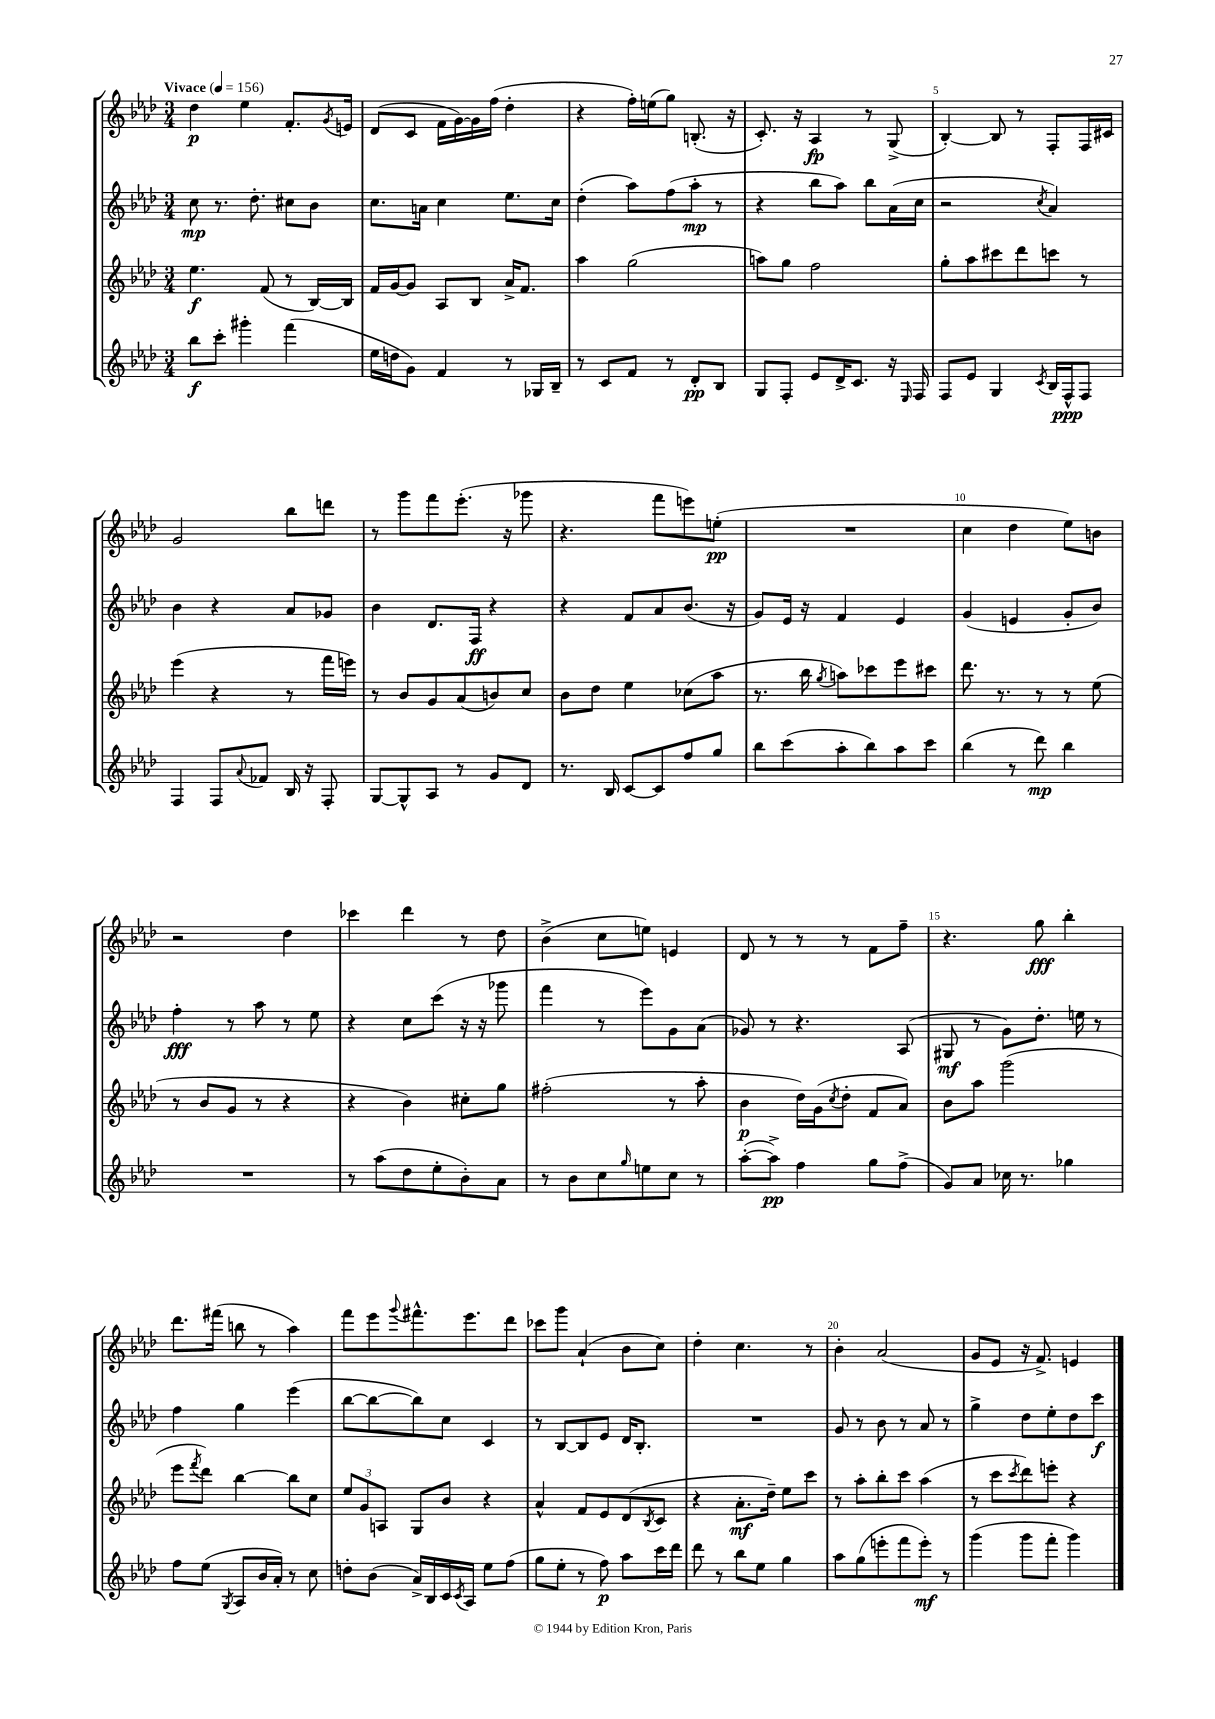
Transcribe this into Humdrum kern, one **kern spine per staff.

**kern	**kern	**kern	**kern
*staff4	*staff3	*staff2	*staff1
*clefG2	*clefG2	*clefG2	*clefG2
*k[b-e-a-d-]	*k[b-e-a-d-]	*k[b-e-a-d-]	*k[b-e-a-d-]
*M3/4	*M3/4	*M3/4	*M3/4
*MM156	*MM156	*MM156	*MM156
8bb-	4.ee-	8cc	4dd-
8ccc'	.	8.r	.
4ggg#'	.	.	4ee-
.	.	8.dd-'	.
.	(8f	.	.
(4fff	8r	8cc#	8.f'
.	[16B-)	8b-	.
.	.	.	8qg
.	16B-]	.	16e
=	=	=	=
16ee-	16f	8.cc	(8d-
16dd	[16g	.	.
8g)	8g]	.	8c
.	.	16a	.
4f	8A-	4cc	16f
.	.	.	[16g)
.	8B-	.	16g]
.	.	.	(16ff
8r	16a-^	8.ee-	4dd-'
.	8.f	.	.
16G-	.	.	.
16B-~	.	16cc	.
=	=	=	=
8r	4aa-	(4dd-'	4r
8c	.	.	.
8f	(2gg	8aa-)	16ff')
.	.	.	(16ee
8r	.	(8ff	8gg)
8d-'	.	8aa-'	(8.B'
8B-	.	8r	.
.	.	.	16r
=	=	=	=
8G	8aa)	4r	8.c')
8F'	8gg	.	.
.	.	.	16r
8e-	2ff	8bb-	4A-
16d-^	.	8aa-)	.
8.c	.	.	.
.	.	8bb-	8r
16r	.	(16a-	(8G^
16qqE-	.	.	.
16F	.	16cc	.
=	=	=	=
8F	8gg'	2r	[4B-')
8e-	8aa-	.	.
4G	8ccc#	.	8B-]
.	8ddd-	.	8r
8qc	.	8qcc	.
16B-	8ccc	4a-)	8F'
16F^^	.	.	.
8F	8r	.	16F
.	.	.	16c#
=	=	=	=
4F	(4eee-	4b-	2g
8F	4r	4r	.
8qqa-	.	.	.
8f-	.	.	.
16B-	8r	8a-	8bb-
16r	.	.	.
8F'	16fff	8g-	8ddd
.	16eee)	.	.
=	=	=	=
[8G	8r	4b-	8r
8G^^]	8b-	.	8ggg
8A-	8g	8.d-	8fff
8r	(8a-	.	(8.eee-'
.	.	16F	.
8g	8b)	4r	.
.	.	.	16r
8d-	8cc	.	8ggg-
=	=	=	=
8.r	8b-	4r	4.r
.	8dd-	.	.
16B-	.	.	.
[8c	4ee-	8f	.
8c]	.	8a-	8fff
8ff	(8cc-	(8.b-	8eee)
8gg	8aa-	.	(8ee'
.	.	16r	.
=	=	=	=
8bb-	8.r	8g)	2.r
(8ccc	.	16e-	.
.	16bb-	16r	.
.	8qgg	.	.
8aa-'	8aa)	4f	.
8bb-)	8ccc-	.	.
8aa-	8eee-	4e-	.
8ccc	8ccc#	.	.
=	=	=	=
(4bb-	8.ddd-	(4g	4cc
.	8.r	.	.
8r	.	4e	4dd-
8ddd-)	8r	.	.
4bb-	8r	8g'	8ee-)
.	(8ee-	8b-)	8b
=	=	=	=
2.r	8r	4ff'	2r
.	8b-	.	.
.	8g	8r	.
.	8r	8aa-	.
.	4r	8r	4dd-
.	.	8ee-	.
=	=	=	=
8r	4r	4r	4ccc-
(8aa-	.	.	.
8dd-	4b-)	8cc	4ddd-
8ee-'	.	(8ccc	.
8b-')	8cc#'	16r	8r
.	.	16r	.
8a-	8gg	8ggg-	8dd-
=	=	=	=
8r	(2ff#'	4fff	(4b-^
8b-	.	.	.
8cc	.	8r	8cc
16qqgg	.	.	.
8ee	.	8eee-)	8ee)
8cc	8r	8g	4e
8r	8aa-'	(8a-	.
=	=	=	=
([8aa-'	4b-	8g-)	8d-
8aa-^])	.	8r	8r
4ff	16dd-)	4.r	8r
.	(16g	.	.
.	8qcc	.	.
.	8dd-'	.	8r
8gg	8f	.	8f
(8ff^	8a-)	(8A-	8ff~
=	=	=	=
8g)	8b-	8G#	4.r
8a-	8aa-	8r	.
16cc-	(2ggg	8g)	.
8.r	.	.	.
.	.	8.dd-'	8gg
4gg-	.	.	4bb-'
.	.	16ee	.
.	.	8r	.
=	=	=	=
8ff	8eee-	4ff	8.ddd-
.	8qfff	.	.
(8ee-	8ddd-)	.	.
.	.	.	(16fff#
8qG	.	.	.
8A-	[4bb-	4gg	8bb
16b-	.	.	8r
16a-')	.	.	.
8r	8bb-]	(4eee-	4aa-)
8cc	8cc	.	.
=	=	=	=
8dd'	12ee-	[8bb-	8fff
.	12g	.	.
(8b-	.	8bb-_	8eee-
.	12A	.	.
.	.	.	8qqggg
16a-^)	8G	8bb-])	8.fff#^^
16B-	.	.	.
16c	8b-	8cc	.
8qc	.	.	.
16A-	.	.	8.eee-
8ee-	4r	4c	.
(8ff	.	.	8ddd-
=	=	=	=
8gg	4a-^^	8r	8ccc-
8ee-'	.	[8B-	8ggg
8r	8f	8B-]	(4a-`
8ff)	8e-	8e-	.
8aa-	(8d-	16d-	8b-
.	.	8.B-'	.
.	8qB-	.	.
16ccc	8c	.	8cc)
16ddd-	.	.	.
=	=	=	=
8ddd-	4r	2.r	4dd-'
8r	.	.	.
8bb-	8.a-'	.	4.cc
8ee-	.	.	.
.	16dd-~)	.	.
4gg	8ee-	.	.
.	8ccc	.	8r
=	=	=	=
8aa-	8r	8g	4b-'
(8gg	8aa-'	8r	.
8eee'	8bb-'	8b-	(2a-
8fff	8ccc	8r	.
8eee')	(4aa-	8a-	.
8r	.	8r	.
=	=	=	=
(4ggg	8r	4gg^	8g
.	8ccc	.	8e-
.	8qccc	.	.
8ggg	8ddd-)	8dd-	16r
.	.	.	8.f^)
8fff'	8eee'	8ee-'	.
4ggg)	4r	8dd-	4e
.	.	8ccc	.
==	==	==	==
*-	*-	*-	*-
